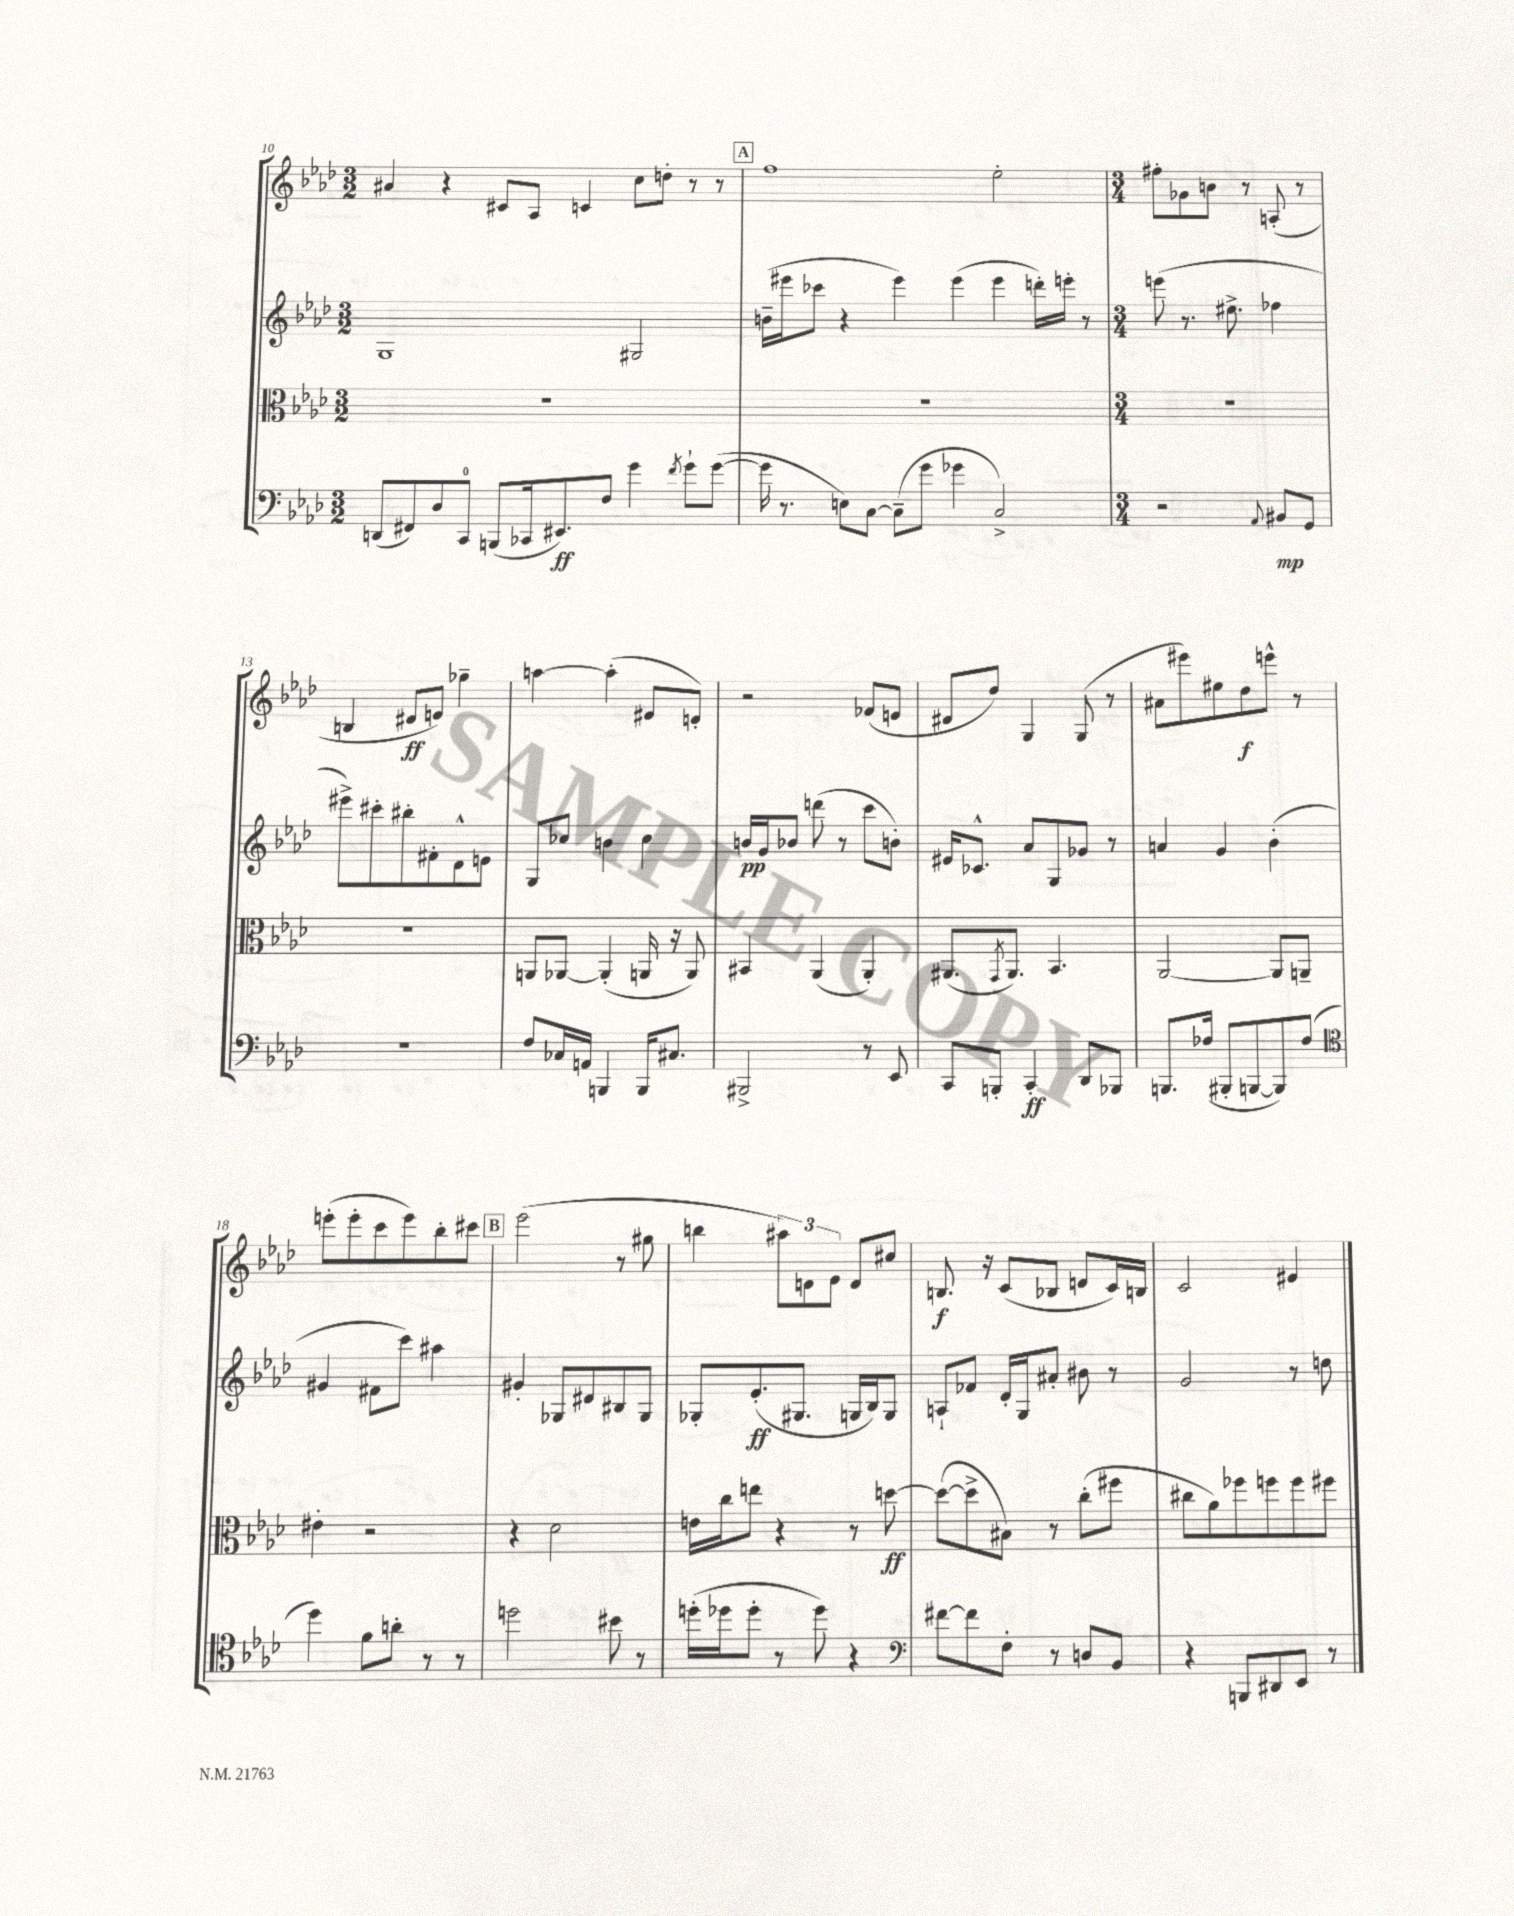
<<
\new StaffGroup <<
\new Staff = "s0" {
    \clef treble \key aes \major \numericTimeSignature \time 3/2
    ais'4 r4 cis'8 aes8 c'4 c''8 d''8-. r8 r8 |
    \mark \markup { \box "A" } f''1 ees''2-. |
    \numericTimeSignature \time 3/4 fis''8-. ges'8 b'8 r8 a8-.( r8 |
    b4 dis'8\ff e'8) ges''4-- |
    a''4~ a''4-.( eis'8 d'8-.) |
    r2 fes'8( e'8 |
    dis'8 des''8) g4 g8( r8 |
    ais'8 eis'''8) eis''8 des''8\f e'''8-^ r8 |
    e'''8-.( e'''8-. c'''8 e'''8) bes''8-. cis'''8 |
    \mark \markup { \box "B" } ees'''2( r8 gis''8 |
    b''4 \tuplet 3/2 { ais''8) d'8 ees'8 } d'8 cis''8 |
    b8.\f r16 c'8( bes8 d'8 c'16) b16 |
    c'2 eis'4 \bar "|." |
}
\new Staff = "s1" {
    \clef treble \key aes \major \numericTimeSignature \time 3/2
    g1 gis2 |
    \mark \markup { \box "A" } b'16--( eis'''16 ces'''8 r4 eis'''4) eis'''4( eis'''4 d'''16-.) e'''16-. r8 |
    \numericTimeSignature \time 3/4 e'''8( r8. eis''8.-> fes''4 |
    eis'''8->) cis'''8-. bis''8-. fis'8-. des'8-^ e'8 |
    g8 ces''8 b'4 ces''4 |
    b'16\pp g'16 bes'8 d'''8( r8 c'''8 b'8-.) |
    eis'16 ces'8.-^ aes'8 g8 ges'8 r8 |
    a'4 g'4 bes'4-.( |
    gis'4 fis'8 c'''8) ais''4 |
    \mark \markup { \box "B" } gis'4-. ges8 dis'8 bis8 ges8 |
    ges8-. ees'8.-.\ff( gis8. g16 bes16) g8 |
    a8-! fes'8 des'16-. g16 ais'8-. bis'8 r8 |
    g'2 r8 d''8 \bar "|." |
}
\new Staff = "s2" {
    \clef alto \key aes \major \numericTimeSignature \time 3/2
    R1. |
    \mark \markup { \box "A" } R1. |
    \numericTimeSignature \time 3/4 R2. |
    R2. |
    a,8 aes,8~ aes,4-.( a,16 r16 a,8) |
    bis,4 aes,4( aes,4-.) |
    ais,8.( \acciaccatura { g,8 } ais,8.) bes,4. |
    aes,2~ aes,8 a,8-- |
    eis'4-. r2 |
    \mark \markup { \box "B" } r4 des'2 |
    e'16 c''16 e''8 r4 r8 d''8~\ff |
    d''8~( d''8-> bis8) r8 c''8-.( fis''8 |
    cis''8 aes'8) fes''8 f''8 f''8 fis''8 \bar "|." |
}
\new Staff = "s3" {
    \clef bass \key aes \major \numericTimeSignature \time 3/2
    d,8( fis,8) des8 c,8-0 b,,8( ces,16 eis,8.\ff) f8 g'4 \acciaccatura { f'8 } g'8-! g'8~( |
    \mark \markup { \box "A" } g'16 r8. e8) c8~ c8--( g'8 ges'4 c2->) |
    \numericTimeSignature \time 3/4 r2 \appoggiatura { aes,8 } bis,8\mp g,8 |
    R2. |
    f8 ces16 a,16 b,,4 b,,16 cis8. |
    bis,,2-> r8 ees,8 |
    c,8 b,,8-. c,4-.\ff des,8 bes,,8 |
    b,,8. fes16( bis,,8-. b,,8~ b,,8) fes8( |
    \clef tenor des''4) f'8 a'8-. r8 r8 |
    \mark \markup { \box "B" } d''2 bis'8 r8 |
    d''16-.( des''16 des''8-. r8 des''8) r4 |
    \clef bass fis'8~ fis'8 f8-. r8 d8 bes,8 |
    r4 b,,8 dis,8 ees,8 r8 \bar "|." |
}
>>
>>
\layout { \context { \Score currentBarNumber = #10 } }
